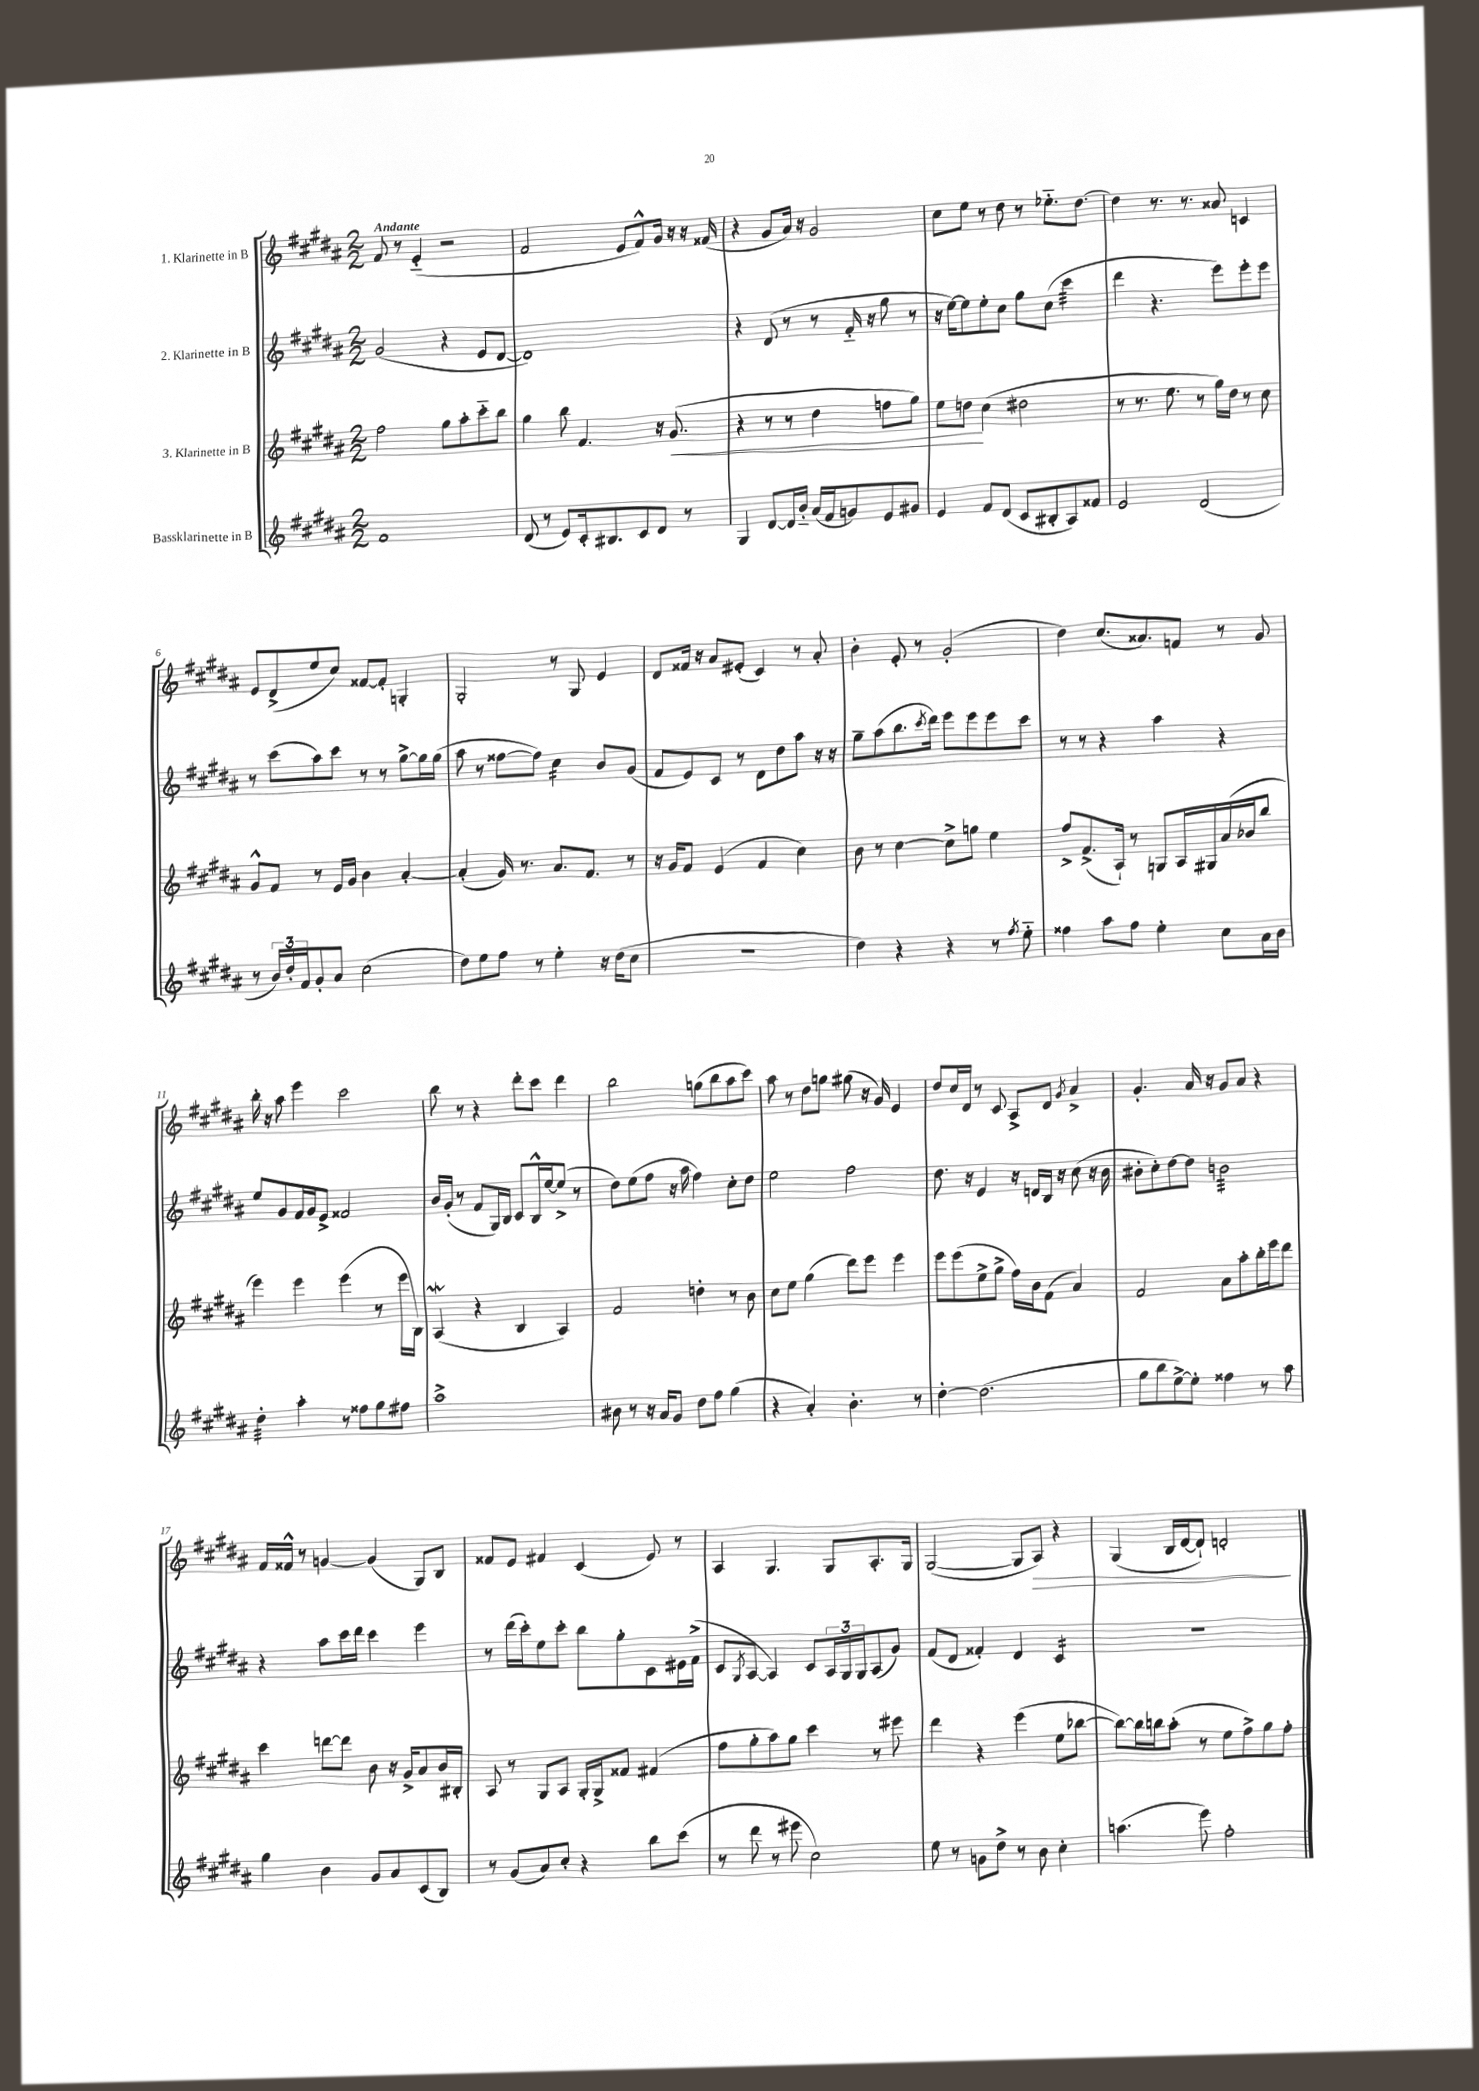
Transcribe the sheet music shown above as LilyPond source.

<<
\new StaffGroup <<
\new Staff = "s0" \with { instrumentName = "1. Klarinette in B" } {
    \clef treble \key b \major \numericTimeSignature \time 2/2 \tempo "Andante"
    fis'8 r8 e'4-_( r2 |
    fis'2 e'8 fis'8-^) gis'16 r16 r16 fisis'16( |
    r4 gis'8 ais'16) r16 gis'2 |
    cis''8 e''8 r8 dis''8 r8 ees''8.-_ dis''8.~ |
    dis''4 r8. r8. aisis'8 c'4 |
    e'8 dis'8->( e''8 cis''8) fisis'8~ fisis'8-. g4-. |
    gis2-. r8 gis8 e'4 |
    dis'8 fisis'16 r16 ais'8 eis'8-.( cis'4) r8 ais'8-. |
    b'4-. e'8-. r8 gis'2-.( |
    dis''4) cis''8.( aisis'8.) f'8 r8 gis'8 |
    b''16-. r16 ais''8 e'''4 cis'''2 |
    b''8 r8 r4 dis'''8-. cis'''8 dis'''4 |
    b''2 g''8( b''8 ais''8 cis'''8) |
    ais''8 r8 dis''8 g''8 gis''8( r16 gis'16) e'4 |
    dis''8 cis''16 dis'16 r8 cis'8 ais8-> dis'8 \acciaccatura { gis'8 } ais'4-> |
    gis'4.-. ais'16 r16 gis'8 ais'8 r4 |
    fis'16 fisis'16-^ r8 g'4~ g'4( gis8) b8 |
    fisis'8 e'8 fis'4 cis'4( e'8) r8 |
    ais4 gis4. gis8 ais8.-. gis16 |
    gis2~( gis8 ais8\>) r4 |
    gis4( b16 dis'16~ dis'8-!) d'2-.\! \bar "|." |
}
\new Staff = "s1" \with { instrumentName = "2. Klarinette in B" } {
    \clef treble \key b \major \numericTimeSignature \time 2/2
    gis'2( r4 e'8 dis'8~ |
    dis'1) |
    r4 dis'8( r8 r8 fis'16-_ r16 gis''8 r8 |
    r16 e''16~) e''8 e''8-. cis''8 gis''8 cis''8( cis'''4:32 |
    dis'''4 r4. e'''8) e'''8-. e'''8 |
    r8 cis'''8( ais''8) cis'''8 r8 r8 gis''8~-> gis''16 gis''16( |
    ais''8 r8 fisis''8~ fisis''8) cis''4:16 b'8 gis'8( |
    fis'8 e'8) cis'8 r8 dis'8 dis''8 ais''8 r16 r16 |
    gis''8-- ais''8( b''8. \acciaccatura { cis'''8 } dis'''16) e'''8 e'''8 e'''8 cis'''8 |
    r8 r8 r4 ais''4 r4 |
    e''8 gis'8 fis'16 gis'16 e'8-> fisis'2 |
    b'16 gis'16-.( r8 fis'8 gis16) b16 cis'8 b16-^ e''16~ e''8->( r8 |
    dis''8) e''8( fis''8 r16 ais''16 fis''4) cis''8-. dis''8 |
    e''2 fis''2 |
    dis''8. r16 e'4 r16 d'16 b16 r16 cis''8( r16 b'16 |
    bis'8-. cis''8-.) dis''8~ dis''8 b'2:32 |
    r4 ais''8 cis'''16 dis'''16 cis'''4 e'''4 |
    r8 dis'''16( cis'''16-.) e''8 cis'''8-. b''8 gis''8-. cis'8 eis'16 fis'16->( |
    cis'8 \acciaccatura { gis8 } ais8~ ais4) cis'8 \tuplet 3/2 { ais16 gis16 gis16 } ais8( gis'8) |
    fis'8( dis'8 fisis'4-.) dis'4 cis'4:16 |
    R1 \bar "|." |
}
\new Staff = "s2" \with { instrumentName = "3. Klarinette in B" } {
    \clef treble \key b \major \numericTimeSignature \time 2/2
    fis''2 gis''8 ais''8-. cis'''8-_ b''8 |
    gis''4 b''8 fis'4. r16 gis'8.\<( |
    r4 r8 r8 dis''4 f''8 gis''8) |
    e''8 d''8\! cis''4( dis''2 |
    r8 r8. e''8. r8 gis''16) dis''16 r8 cis''8 |
    gis'8-^ fis'8 r8 e'16 gis'16 b'4 ais'4~-. |
    ais'4-.( gis'16) r8. ais'8. fis'8. r8 |
    r16 gis'16 fis'8 e'4( fis'4 cis''4) |
    b'8 r8 cis''4~ cis''8-> g''8 e''4 |
    fis''8-> fis'8.->( ais16-!) r8 g8 ais16 gis16 ais'16( bes'16 b''8 |
    e'''4) e'''4 e'''4( r8 e'''16 b16) |
    ais4\mordent( r4 b4 ais4) |
    fis'2 d''4-. r8 b'8 |
    cis''8 e''8 gis''4( dis'''8) e'''8 e'''4 |
    e'''8 e'''8( e''8-> gis''8-> fis''16) b'16 fis'8( ais'4) |
    fis'2 ais'8 ais''8-. b''16-. e'''16 dis'''8 |
    cis'''4 d'''8~ d'''8 b'8 r16 gis'16-> ais'8 b'16 bis16-. |
    ais8 r8 gis8 ais8 gis16-. gis16-> fisis'8 fis'4( |
    fis''8 gis''8-. ais''8) gis''8 cis'''4 r8 eis'''8 |
    dis'''4 r4 e'''4( e''8 bes''8~ |
    bes''8~) bes''16 b''16 ais''8-.( r8 e''8 fis''8->) gis''8 fis''8-. \bar "|." |
}
\new Staff = "s3" \with { instrumentName = "Bassklarinette in B" } {
    \clef treble \key b \major \numericTimeSignature \time 2/2
    fis'1 |
    dis'8( r8 e'8) cis'16-. bis8. cis'8 dis'8 r8 |
    gis4 dis'8~ dis'16 b'16-_ ais'16( fis'16 g'8) e'8 gis'8 |
    e'4 fis'8 dis'8( cis'8 bis8-. ais8) fisis'8 |
    e'2 dis'2( |
    r8 \tuplet 3/2 { b'16) dis''16-. fis'16 } gis'8-. ais'8 cis''2( |
    dis''8) e''8 fis''8 r8 e''4-. r16 dis''16( cis''8 |
    r1 |
    dis''4) r4 r4 r8 \acciaccatura { fis''8 } e''8-_ |
    fisis''4 ais''8 fisis''8 e''4-. cis''8 ais'16 b'16 |
    dis''4:32-. ais''4-. r8 fisis''8 gis''8 fis''8 |
    ais''1-> |
    bis'8 r8 r16 ais'16 gis'8 dis''8 fis''8 gis''4( |
    r4 ais'4-.) b'4.-. r8 |
    dis''4~-. dis''2.( |
    gis''8 b''8 e''8~->) e''8-. fisis''4 r8 ais''8 |
    gis''4 b'4 gis'8 ais'8 cis'8( b8) |
    r8 gis'8( ais'8) cis''8-. r4 b''8 cis'''8( |
    r8 dis'''8 r8 eis'''8 cis''2) |
    e''8 r8 g'8 dis''8-> r8 b'8 cis''4-. |
    a''4.( e'''8) fis''2-. \bar "|." |
}
>>
>>
